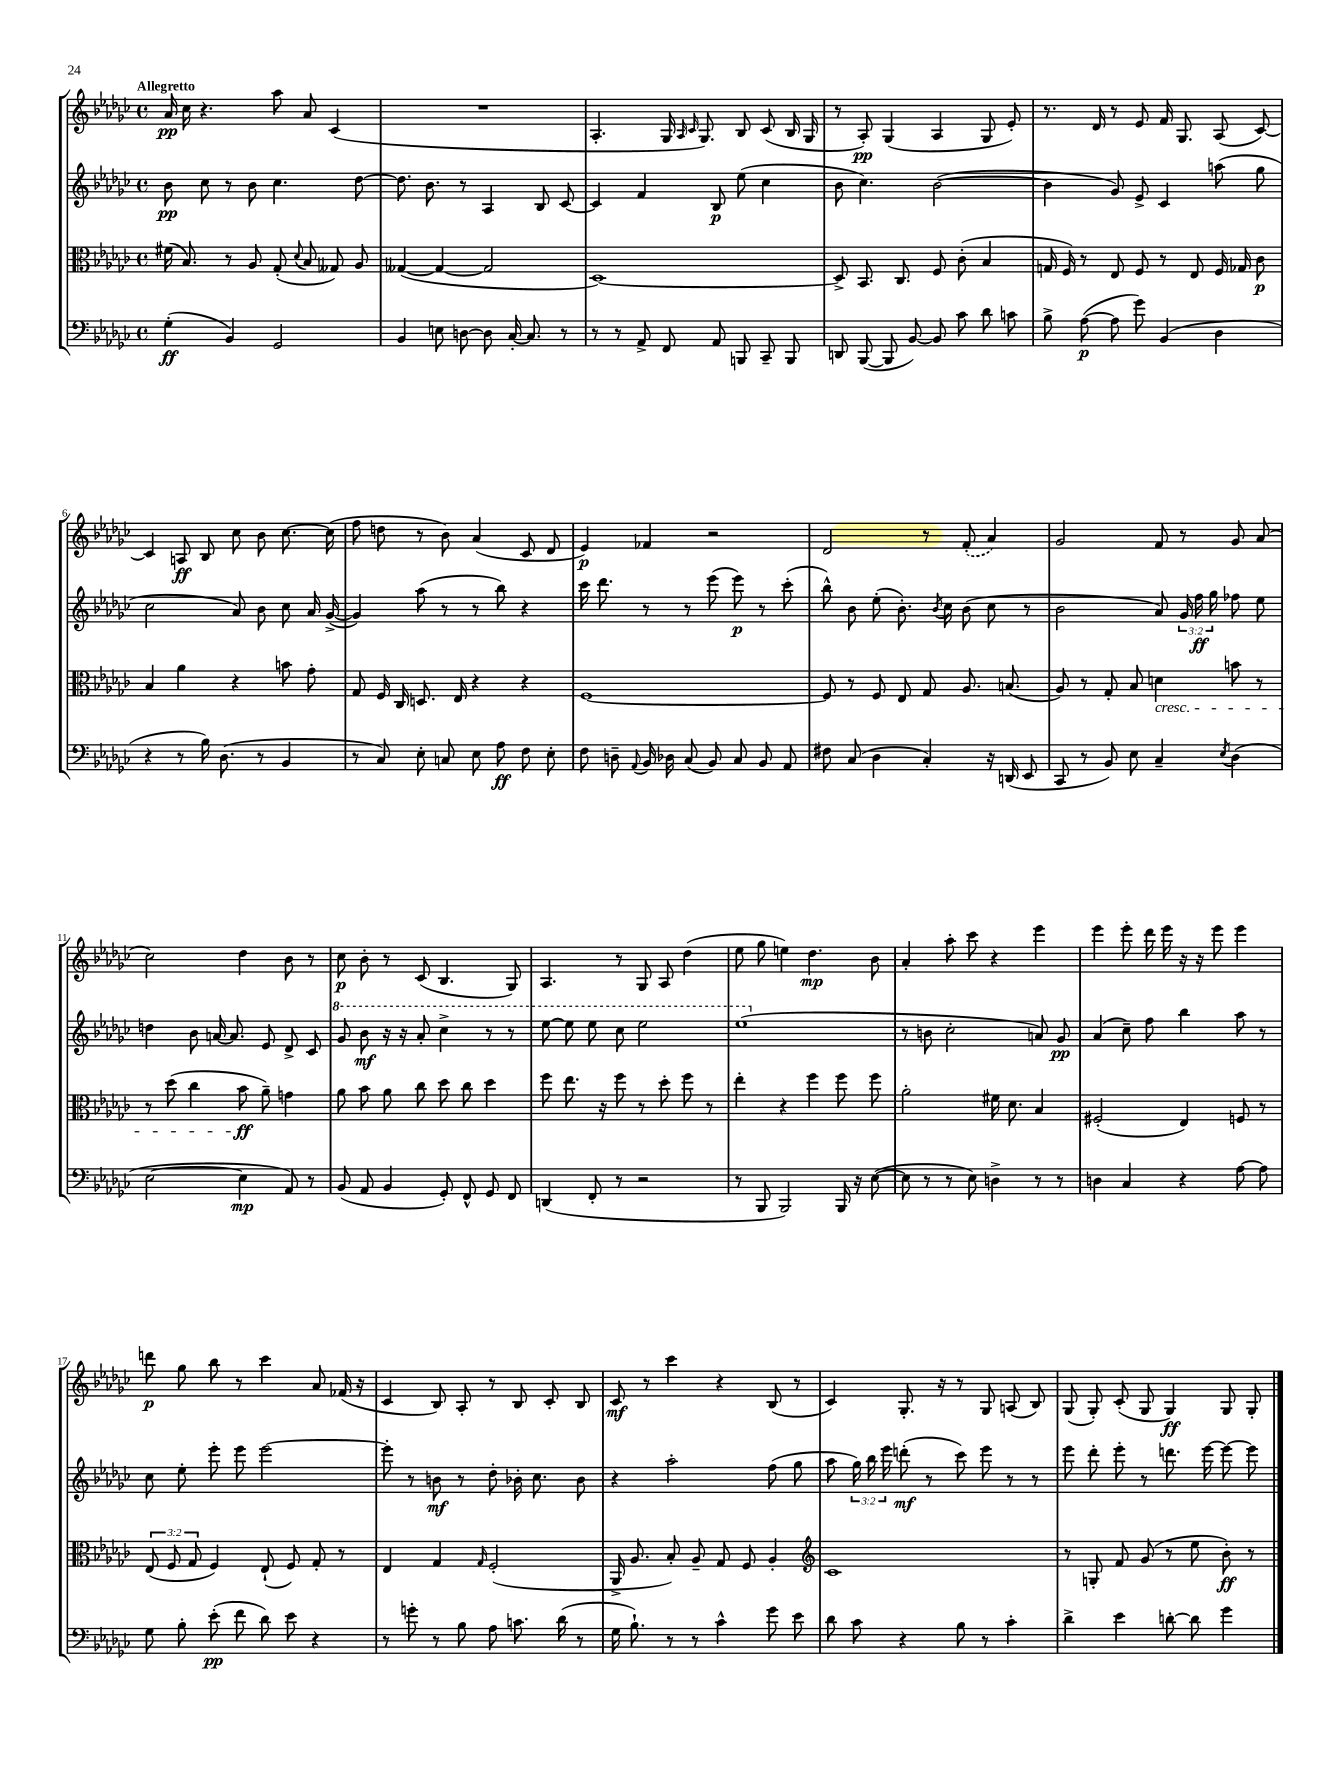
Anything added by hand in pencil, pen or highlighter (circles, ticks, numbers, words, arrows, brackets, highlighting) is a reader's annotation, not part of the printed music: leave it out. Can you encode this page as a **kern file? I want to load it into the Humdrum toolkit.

**kern	**kern	**kern	**kern
*staff4	*staff3	*staff2	*staff1
*clefF4	*clefC3	*clefG2	*clefG2
*k[b-e-a-d-g-c-]	*k[b-e-a-d-g-c-]	*k[b-e-a-d-g-c-]	*k[b-e-a-d-g-c-]
*M4/4	*M4/4	*M4/4	*M4/4
*met(c)	*met(c)	*met(c)	*met(c)
(4G-'\	(16f#\	8b-\	16a-/
.	8.B-/)	.	16cc-\
.	.	8cc-\	4.r
4BB-/)	8r	8r	.
.	8A-/	8b-\	.
2GG-/	(8G-'/	4.cc-\	8aa-\
.	8qqd-/	.	.
.	8B-/	.	8a-/
.	8G--/)	.	(4c-/
.	8A-/	[8dd-\	.
=	=	=	=
4BB-/	([4G--/	8.dd-\]	1r
.	.	8.b-\	.
8E\	4G--/_	.	.
[8D\	.	8r	.
8D\]	2G--/]	4A-/	.
[16C-'/	.	.	.
8.C-/]	.	.	.
.	.	8B-/	.
8r	.	[8c-/	.
=	=	=	=
8r	[1D-)	4c-/]	4.A-'/
8r	.	.	.
8AA-^/	.	4f/	.
8FF/	.	.	16G-/
.	.	.	16qqA-/
.	.	.	16qqc-/
.	.	.	8.G-/)
8AA-/	.	8B-/	.
8BBB/	.	(8ee-\	8B-/
8CC-~/	.	4cc-\	(8c-/
8BBB/	.	.	16B-/
.	.	.	16G-/
=	=	=	=
8DD/	8D-^/]	8b-\	8r
([8BBB-/	8.BB-/	4.cc-\)	8A-'/)
8BBB-/]	.	.	(4G-/
.	8.C-/	.	.
[8BB-/)	.	.	.
8BB-/]	8F/	([2b-\	4A-/
8c-\	(8c-'\	.	.
8d-\	4B-/	.	8G-/
8c\	.	.	8e-'/)
=	=	=	=
8B-^\	16G/	4b-\]	8.r
.	16F/)	.	.
([8A-\	8r	.	.
.	.	.	16d-/
8A-\]	8E-/	8g-/)	8r
8g-\)	8F/	8e-^/	8e-/
(4BB-/	8r	4c-/	16f/
.	.	.	8.G-/
.	8E-/	.	.
4D-\	16F/	(8aa\	(8A-/
.	16G-/	.	.
.	8c-\	8gg-\	[8c-/)
=	=	=	=
4r	4B-/	2cc-\	4c-/]
8r	4a-\	.	8A/
16B-\)	.	.	8B-/
(8.D-\	.	.	.
.	4r	8a-/)	8cc-\
8r	.	8b-\	8b-\
4BB-/	8b\	8cc-\	[8.cc-\
.	8g-'\	16a-/	.
.	.	([16g-^/	(16cc-\]
=	=	=	=
8r	8G-/	4g-/])	8ff\
8C-/)	16F/	.	8dd\
.	16C-/	.	.
8E-'\	8.D/	(8aa-\	8r
8C/	.	8r	8b-\)
.	16E-/	.	.
8E-\	4r	8r	(4a-/
8A-\	.	8bb-\)	.
8F\	4r	4r	8c-/
8E-'\	.	.	8d-/
=	=	=	=
8F\	[1F	16ccc-\	4e-/)
.	.	8.ddd-\	.
8D~\	.	.	.
8qqAA-/	.	.	.
16BB-/	.	8r	4f-/
16D-\	.	.	.
(8C-/	.	8r	.
8BB-/)	.	(8eee-\	2r
8C-/	.	8eee-\)	.
8BB-/	.	8r	.
8AA-/	.	(8ccc-'\	.
=	=	=	=
8F#\	8F/]	8bb-^^\)	2d-/
(8C-/	8r	8b-\	.
4D-\	8F/	(8ee-'\	.
.	8E-/	8.b-'\)	.
4C-'/)	8G-/	.	8r
.	.	8qb-/	.
.	.	16cc-\	.
.	8.A-/	(8b-\	(8f'/
16r	.	8cc-\	4a-/)
(16DD/	(8.B/	.	.
8EE-/	.	8r	.
=	=	=	=
8CC-/	8A-/)	2b-\	2g-/
8r	8r	.	.
8BB-/)	8G-'/	.	.
8E-\	8B-/	.	.
4C-~/	4d\	8a-/)	8f/
.	.	24g-/	8r
.	.	24ff\	.
.	.	24gg-\	.
8qE-/	.	.	.
(4D-\	8b\	8ff-\	8g-/
.	8r	8ee-\	(8a-/
=	=	=	=
[2E-\	8r	4dd\	2cc-\)
.	(8dd-\	.	.
.	4cc-\	8b-\	.
.	.	[16a/	.
.	.	8.a/]	.
4E-\]	8b-\	.	4dd-\
.	8a-~\)	8e-/	.
8AA-/)	4g\	8d-^/	8b-\
8r	.	8c-/	8r
=	=	=	=
(8BB-/	8a-\	8gg-/	8cc-\
8AA-/	8b-\	8bb-\	8b-'\
4BB-/	8a-\	16r	8r
.	.	16r	.
.	8cc-\	8aa-'/	(8c-/
8GG-'/)	8dd-\	4ccc-^\	4.B-/
8FF^^/	8cc-\	.	.
8GG-/	4dd-\	8r	.
8FF/	.	8r	8G-/)
=	=	=	=
(4DD/	8ff\	[8eee-\	4.A-/
.	8.ee-\	8eee-\]	.
8FF'/	.	8eee-\	.
.	16r	.	.
8r	8ff\	8ccc-\	8r
2r	8r	2eee-\	8G-/
.	8dd-'\	.	8A-/
.	8ff\	.	(4dd-\
.	8r	.	.
=	=	=	=
8r	4ee-'\	(1eee-	8ee-\
8BBB-/	.	.	8gg-\
2BBB-/)	4r	.	4ee\)
.	4ff\	.	4.dd-\
16BBB-/	8ff\	.	.
16r	.	.	.
([8E-\	8ff\	.	8b-\
=	=	=	=
8E-\]	2a-'\	8r	4a-'/
8r	.	8b\	.
8r	.	2cc-'\	8aa-'\
8E-\)	.	.	8ccc-\
4D^\	16f#\	.	4r
.	8.d-\	.	.
8r	4B-/	8a/)	4eee-\
8r	.	8g-/	.
=	=	=	=
4D\	(2F#'/	(4a-/	4eee-\
4C-/	.	8cc-~\)	8eee-'\
.	.	8ff\	16ddd-\
.	.	.	16eee-\
4r	4E-/)	4bb-\	16r
.	.	.	16r
.	.	.	8eee-\
[8A-\	8F/	8aa-\	4eee-\
8A-\]	8r	8r	.
=	=	=	=
8G-\	(12E-/	8cc-\	8ddd\
.	12F/	.	.
8B-'\	.	8ee-'\	8gg-\
.	12G-/	.	.
(8e-'\	4F/)	8eee-'\	8bb-\
8f\	.	8eee-\	8r
8d-\)	(8E-`/	[2eee-\	4ccc-\
8e-\	8F/)	.	.
4r	8G-'/	.	8a-/
.	8r	.	(16f-/
.	.	.	16r
=	=	=	=
8r	4E-/	8eee-'\]	4c-/
8g'\	.	8r	.
8r	4G-/	8b\	8B-/)
8B-\	.	8r	8A-'/
.	16qqG-/	.	.
8A-\	(2F'/	8dd-'\	8r
8.c\	.	16b-'\	8B-/
.	.	8.cc-\	.
.	.	.	8c-'/
(16d-\	.	.	.
8r	.	8b-\	8B-/
=	=	=	=
16G-\	16AA-^/	4r	8c-/
8.B-`\)	8.A-/	.	.
.	.	.	8r
8r	8B-'/)	2aa-'\	4ccc-\
8r	8A-~/	.	.
4c-^^\	8G-/	.	4r
.	8F/	.	.
8g-\	4A-'/	(8ff\	(8B-/
8e-\	.	8gg-\	8r
=	=	=	=
*	*clefG2	*	*
8d-\	1c-	8aa-\	4c-/)
8c-\	.	24gg-\)	.
.	.	24bb-\	.
.	.	24eee-\	.
4r	.	(8ddd'\	8.G-'/
.	.	8r	.
.	.	.	16r
8B-\	.	8ccc-\)	8r
8r	.	8eee-\	8G-/
4c-'\	.	8r	(8A/
.	.	8r	8B-/)
=	=	=	=
4d-^\	8r	8eee-\	(8G-/
.	8G'/	8ddd-'\	8G-'/)
4e-\	8f/	8eee-'\	(8c-'/
.	(8g-/	8r	8G-/
[8d'\	8r	8.ddd\	4G-/)
8d\]	8ee-\	.	.
.	.	[16eee-\	.
4g-\	8b-'\)	8eee-\_	8G-/
.	8r	8eee-\]	8G-'/
==	==	==	==
*-	*-	*-	*-
